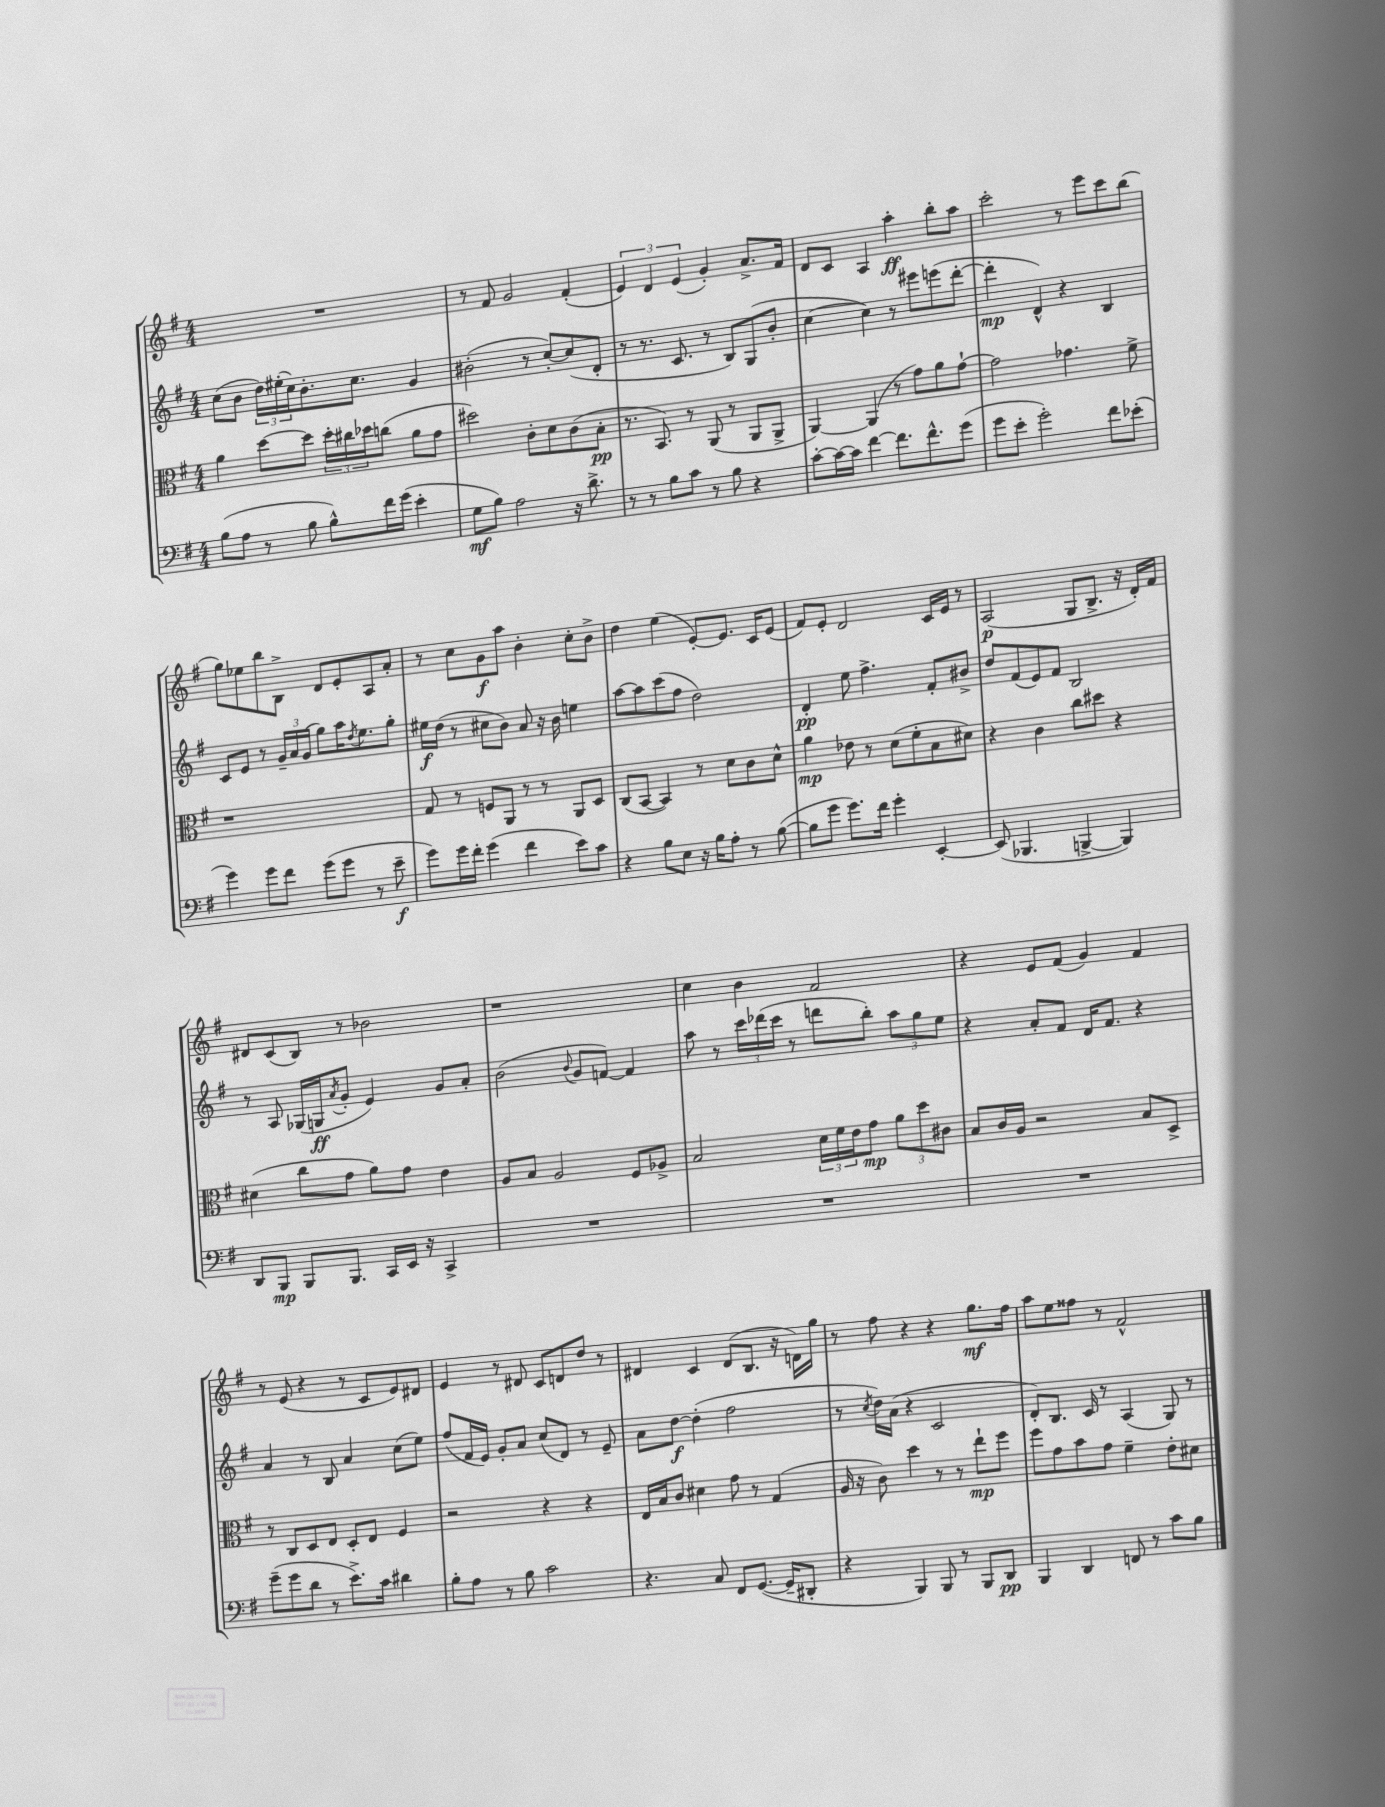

**kern	**kern	**kern	**kern
*staff4	*staff3	*staff2	*staff1
*clefF4	*clefC3	*clefG2	*clefG2
*k[f#]	*k[f#]	*k[f#]	*k[f#]
*M4/4	*M4/4	*M4/4	*M4/4
(8B	4a	(8cc	1r
8A	.	8b	.
8r	[8dd	24dd)	.
.	.	(24ee#'	.
.	.	24cc)	.
8B	8dd]	8.b'	.
8B^^)	24dd'	.	.
.	24cc#	.	.
.	.	8.cc	.
.	24dd-	.	.
16f#	(8cc	.	.
(16g	.	.	.
4e'	8a	4g	.
.	8g	.	.
=	=	=	=
8G	2dd#)	(2b#'	8r
8B)	.	.	8f#
2A	.	.	2g
.	8c'	8r	.
.	8d	[8cc')	.
16r	(8c	(8cc]	(4f#'
8.d^	.	.	.
.	8B'	8d'	.
=	=	=	=
8r	8.r	8r	6e)
8r	.	8.r	.
.	.	.	6d
.	8.BB)	.	.
8B	.	.	.
.	.	8.c	.
.	.	.	(6e
8c	8r	.	.
8r	(8AA	8r	4g')
8B	8r	8B)	.
4r	8AA	(8G	8.a^
.	8AA^	8b'	.
.	.	.	16f#
=	=	=	=
[8c'	[4AA)	[4cc	8d
16c_	.	.	8c
16c]	.	.	.
[4f#	(4AA]	4cc])	4A
8.f#]	8r	8r	4aa'
.	8g)	8eee#	.
8.f#^^	.	.	.
.	8a	(8eee	8bb'
(8g	[8g`	[8ddd'	8aa
=	=	=	=
8g	2g]	4ddd']	2ccc'
8e'	.	.	.
2g')	.	4d^^)	.
.	4.g-	4r	8r
.	.	.	8eee
8f#	.	4B	8ccc
(8e-'	8f#^	.	(8bb
=	=	=	=
4g)	1r	8c	8gg)
.	.	8e	8ee-
8g	.	8r	8bb
8f#	.	24g~	8B^
.	.	24a	.
.	.	(24g	.
(8g	.	8gg)	8d
8g	.	16aa	8e'
.	.	8qdd	.
.	.	8.ee	.
8r	.	.	8A
8e~	.	8gg'	8a'
=	=	=	=
8g)	8G	16ee#	8r
.	.	(16dd	.
16g	8r	8r	8cc
16f#'	.	.	.
(4g	8F	8cc#	8g
.	8AA	8b)	8aa
4f#	8r	8a	4b'
.	8r	16r	.
.	.	16b	.
8e)	8AA	4ee	8cc'
8c	8D	.	8b^
=	=	=	=
4r	(8C	[8aa	4dd
.	[8BB	8aa]	.
8B	4BB])	(8ccc	(4ee
8E	.	8ff#	.
16r	8r	2dd)	[8e')
16B	.	.	.
8A'	8d	.	8.e]
8r	8c	.	.
.	.	.	16c
([8B	8d^^	.	(8e
=	=	=	=
8B]	4a	4d'	8f#)
8g	.	.	8e'
8.g)	8e-	8ee	2d
.	8r	4.ff#^	.
16f#	.	.	.
4g'	(8d	.	.
.	8f#'	.	.
[4EE'	8B	8f#'	16c
.	.	.	16e
.	8d#)	8b#^	8r
=	=	=	=
(8EE]	4r	8dd	(2A
4.BBB-	.	(8f#	.
.	4c	8e)	.
.	.	8f#	.
[4BBB^	8cc	2B	8G
.	8dd#	.	8.B^
4BBB])	4r	.	.
.	.	.	16r
.	.	.	16d')
.	.	.	16f#
=	=	=	=
8DD	(4d#	8r	8d#
8BBB	.	8A	(8c
8BBB	8cc	(16G-	8B)
.	.	16G	.
.	.	8qa	.
8.BBB	8g	8g'	8r
.	8a)	4e)	2b-
16CC	.	.	.
16EE	8g	.	.
16r	.	.	.
4CC^	4e	8g	.
.	.	8a'	.
=	=	=	=
1r	8A	(2b	1r
.	8B	.	.
.	2A	.	.
.	.	8qqb	.
.	.	8g	.
.	.	[8f)	.
.	8F#	4f]	.
.	8A-^	.	.
=	=	=	=
1r	2B	8aa	4cc
.	.	8r	.
.	.	24ccc	4b
.	.	(24ddd-	.
.	.	24ccc	.
.	.	8r	.
.	24d	8ddd	2f#
.	24f#	.	.
.	24e	.	.
.	8g	8bb')	.
.	12a	12aa	.
.	12dd	12gg	.
.	12c#	12ee	.
=	=	=	=
1r	8B	4r	4r
.	16c	.	.
.	16A	.	.
.	2r	8a'	8e
.	.	8f#	(8f#
.	.	16d	4g)
.	.	8.f#	.
.	8B	4r	4f#
.	8D^	.	.
=	=	=	=
(8g~	8r	4a	8r
8g	8C	.	(8e
8d	8D	8r	4r
8r	8E	8B	.
8.e^)	8D'	4a	8r
.	8E	.	8c
16c	.	.	.
4d#	4F#	(8cc	8e)
.	.	8ee)	8d#
=	=	=	=
8B'	2r	(8ff#	4e
8A	.	16f#	.
.	.	16e)	.
8r	.	8g'	8r
8B	.	8a	8d#
2c	4r	(8cc	8c
.	.	8d)	8d
.	4r	8r	8dd
.	.	8e~	8r
=	=	=	=
4.r	16E	8a	4d#
.	16B	.	.
.	8c	[8dd	.
.	4d#	(4dd']	4c
8C	.	.	.
8FF#	8g	2ff#	(8d#
([8.GG	8r	.	8.B
.	(4G	.	.
16GG~]	.	.	16r
8DD#'	.	.	16d)
.	.	.	16gg
=	=	=	=
4r	16A	8r	8r
.	16r	.	.
.	.	8qcc	.
.	8c)	16dd)	8ff#
.	.	(16a	.
4BBB)	4dd	4r	4r
8BBB	8r	2c	4r
8r	8r	.	.
8BBB	8ee`	.	8.gg
8DD	8ff#	.	.
.	.	.	16ff#
=	=	=	=
4BBB	8ff#	8d')	8aa
.	8g	8.B	8ee
4DD	8b	.	8ff##
.	.	16c	.
.	8g	8r	8r
8FF	4f#~	(4A	2f#^^
8r	.	.	.
8c	8e'	8G)	.
8B	8d#	8r	.
==	==	==	==
*-	*-	*-	*-
